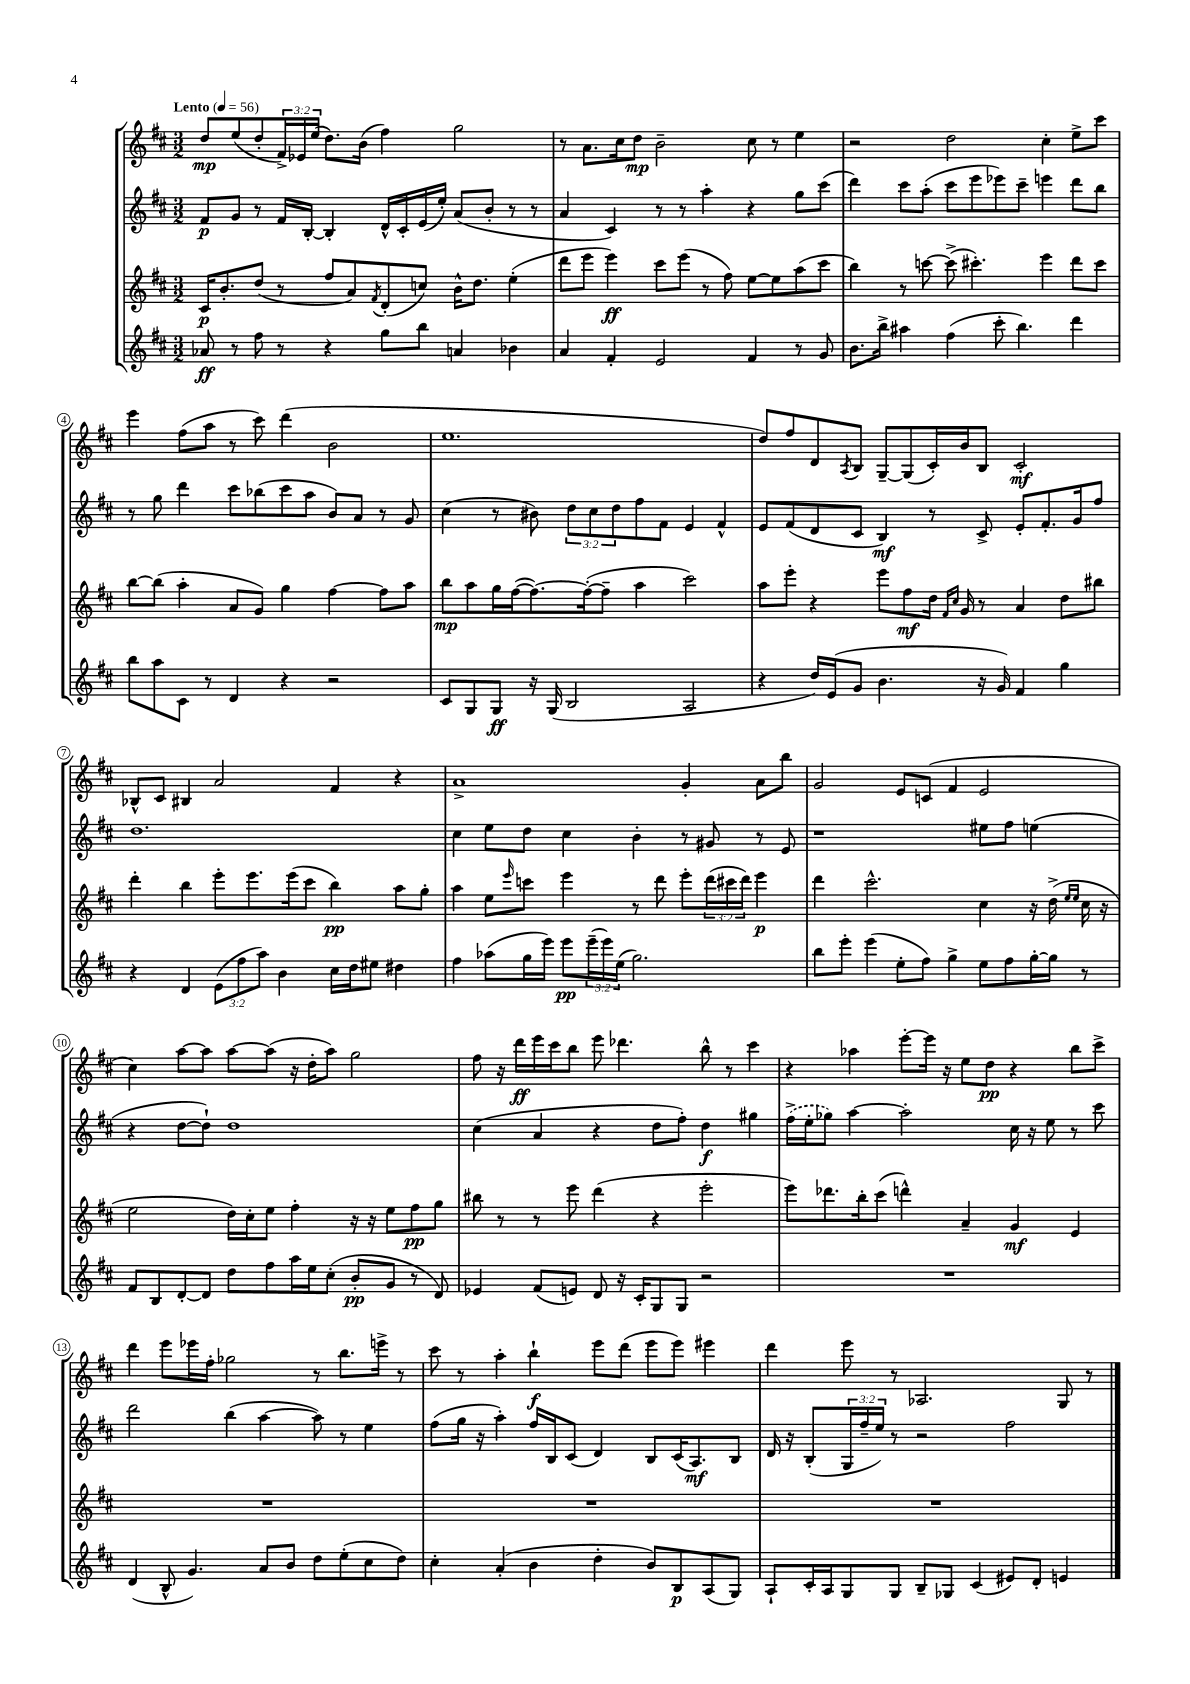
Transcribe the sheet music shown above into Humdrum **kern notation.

**kern	**dynam	**kern	**dynam	**kern	**dynam	**kern	**dynam
*part4	*part4	*part3	*part3	*part2	*part2	*part1	*part1
*staff4	*staff4	*staff3	*staff3	*staff2	*staff2	*staff1	*staff1
*clefG2	*	*clefG2	*	*clefG2	*	*clefG2	*
*k[f#c#]	*	*k[f#c#]	*	*k[f#c#]	*	*k[f#c#]	*
*M3/2	*	*M3/2	*	*M3/2	*	*M3/2	*
*MM56	*	*MM56	*	*MM56	*	*MM56	*
=1	=1	=1	=1	=1	=1	=1	=1
!	!	!	!	!	!	!LO:TX:a:B:t=Lento	!
8a-X/	ff	16c#/KL	p	8f#/L	p	8dd/L	mp
.	.	8.b'/	.	.	.	.	.
8r	.	.	.	8g/J	.	(8ee/	.
8ff#\	.	(8dd/J	.	8r	.	8dd'/	.
8r	.	8r	.	16f#/LL	.	24f#^/L)	.
.	.	.	.	.	.	24e-X/	.
.	.	.	.	[16B'/JJ	.	.	.
.	.	.	.	.	.	(24ee/JJ	.
4r	.	8ff#/L	.	4B'/]	.	8.dd\L)	.
.	.	8a/)	.	.	.	.	.
.	.	.	.	.	.	(16b\Jk	.
.	.	8qf#/	.	.	.	.	.
8gg\L	.	(8d'/	.	16d^^/LL	.	4ff#\)	.
.	.	.	.	16c#'/	.	.	.
8bb\J	.	8ccn/J)	.	(16e/	.	.	.
.	.	.	.	16ee'/JJ)	.	.	.
4an/	.	16b^^\KL	.	(8a/L	.	2gg\	.
.	.	8.dd\J	.	.	.	.	.
.	.	.	.	8b'/J	.	.	.
4b-X\	.	(4ee'\	.	8r	.	.	.
.	.	.	.	8r	.	.	.
=2	=2	=2	=2	=2	=2	=2	=2
4a/	.	8ddd\L	.	4a/	.	8r	.
.	.	8eee\J	.	.	.	8.a\L	.
4f#'/	.	4eee\)	ff	4c#/)	.	.	.
.	.	.	.	.	.	16cc#\k	.
.	.	.	.	.	.	8dd\J	mp
2e/	.	8ccc#\L	.	8r	.	2b~\	.
.	.	(8eee\J	.	8r	.	.	.
.	.	8r	.	4aa'\	.	.	.
.	.	8ff#\)	.	.	.	.	.
4f#/	.	[8ee\L	.	4r	.	8cc#\	.
.	.	8ee\]	.	.	.	8r	.
8r	.	(8aa\	.	8gg\L	.	4ee\	.
8g/	.	8ccc#\J	.	(8ccc#\J	.	.	.
=3	=3	=3	=3	=3	=3	=3	=3
8.b\L	.	4bb\)	.	4ddd\)	.	2r	.
16bb^\Jk	.	.	.	.	.	.	.
4aa#X\	.	8r	.	8ccc#\L	.	.	.
.	.	[8cccn\	.	(8aa'\J	.	.	.
(4ff#\	.	(8ccc^\]	.	8ccc#\L	.	2dd\	.
.	.	4.ccc#X'\)	.	8eee\	.	.	.
8ccc#'\	.	.	.	8eee-X\)	.	.	.
4.bb\)	.	.	.	8ccc#~\J	.	.	.
.	.	4eee\	.	4eeen\	.	4cc#'\	.
4ddd\	.	8ddd\L	.	8ddd\L	.	8ee^\L	.
.	.	8ccc#\J	.	8bb\J	.	8ccc#\J	.
!!LO:LB:g=z
=4	=4	=4	=4	=4	=4	=4	=4
8bb\L	.	[8bb\L	.	8r	.	4eee\	.
8aa\	.	(8bb\J]	.	8gg\	.	.	.
8c#\J	.	4aa'\	.	4ddd\	.	(8ff#\L	.
8r	.	.	.	.	.	8aa\J	.
4d/	.	8a/L	.	8ccc#\L	.	8r	.
.	.	8g/J)	.	(8bb-X\	.	8ccc#\)	.
4r	.	4gg\	.	8ccc#\	.	(4ddd\	.
.	.	.	.	8aa\J	.	.	.
2r	.	[4ff#\	.	8b/L)	.	2b\	.
.	.	.	.	8a/J	.	.	.
.	.	8ff#\L]	.	8r	.	.	.
.	.	8aa\J	.	8g/	.	.	.
=5	=5	=5	=5	=5	=5	=5	=5
8c#/L	.	8bb\L	mp	(4cc#\	.	1.ee	.
8G/	.	8aa\	.	.	.	.	.
8G/J	ff	16gg\L	.	8r	.	.	.
.	.	([16ff#\J	.	.	.	.	.
16r	.	8.ff#\_)	.	8b#X\)	.	.	.
(16G/	.	.	.	.	.	.	.
2B/	.	.	.	12dd\L	.	.	.
.	.	(16ff#'\k_	.	.	.	.	.
.	.	.	.	12cc#\	.	.	.
.	.	8ff#~\J]	.	.	.	.	.
.	.	.	.	12dd\	.	.	.
.	.	4aa\	.	8ff#\	.	.	.
.	.	.	.	8f#\J	.	.	.
2A/	.	2ccc#\)	.	4e/	.	.	.
.	.	.	.	4f#^^/	.	.	.
=6	=6	=6	=6	=6	=6	=6	=6
4r	.	8aa\L	.	8e/L	.	8dd/L)	.
.	.	8eee'\J	.	(8f#/	.	8ff#/	.
16dd/LL)	.	4r	.	8d/	.	8d/	.
(16e/J	.	.	.	.	.	.	.
.	.	.	.	.	.	8qA/	.
8g/J	.	.	.	8c#/J	.	8B/J	.
4.b\	.	8eee\L	.	4B/)	mf	[8G~/L	.
.	.	8ff#\	mf	.	.	(8G/]	.
.	.	16dd\Jk	.	8r	.	16c#'/L)	.
.	.	16qqf#/LL	.	.	.	.	.
.	.	16qqcc#/JJ	.	.	.	.	.
.	.	16g/	.	.	.	16b/J	.
16r	.	8r	.	8c#^/	.	8B/J	.
16g/)	.	.	.	.	.	.	.
4f#/	.	4a/	.	8e'/L	.	2c#'/	mf
.	.	.	.	8.f#'/	.	.	.
4gg\	.	8dd\L	.	.	.	.	.
.	.	.	.	16g/k	.	.	.
.	.	8bb#X\J	.	8ff#/J	.	.	.
!!LO:LB:g=z
=7	=7	=7	=7	=7	=7	=7	=7
4r	.	4ddd'\	.	1.dd	.	8B-X^^/L	.
.	.	.	.	.	.	8c#/J	.
4d/	.	4bb\	.	.	.	4B#X/	.
(12e\L	.	8eee'\L	.	.	.	2a/	.
12ff#\	.	.	.	.	.	.	.
.	.	8.eee\	.	.	.	.	.
12aa\J)	.	.	.	.	.	.	.
4b\	.	.	.	.	.	.	.
.	.	(16eee\k	.	.	.	.	.
.	.	8ccc#\J	.	.	.	.	.
16cc#\LL	.	4bb\)	pp	.	.	4f#/	.
16dd\J	.	.	.	.	.	.	.
8ee#X\J	.	.	.	.	.	.	.
4dd#X\	.	8aa\L	.	.	.	4r	.
.	.	8gg'\J	.	.	.	.	.
=8	=8	=8	=8	=8	=8	=8	=8
4ff#\	.	4aa\	.	4cc#\	.	1a^	.
(8aa-X\L	.	8ee\L	.	8ee\L	.	.	.
.	.	16qqeee/	.	.	.	.	.
16gg\L	.	8cccn\J	.	8dd\J	.	.	.
16eee\JJ)	.	.	.	.	.	.	.
8eee\L	pp	4eee\	.	4cc#\	.	.	.
(24eee~\L	.	.	.	.	.	.	.
24eee\)	.	.	.	.	.	.	.
(24ee\JJ	.	.	.	.	.	.	.
2.gg\)	.	8r	.	4b'\	.	.	.
.	.	8ddd\	.	.	.	.	.
.	.	8eee'\L	.	8r	.	4g'/	.
.	.	(24ddd\L	.	8g#X/	.	.	.
.	.	24ccc#X\	.	.	.	.	.
.	.	24ddd\JJ)	.	.	.	.	.
.	.	4eee\	p	8r	.	8a\L	.
.	.	.	.	8e/	.	8bb\J	.
=9	=9	=9	=9	=9	=9	=9	=9
8bb\L	.	4ddd\	.	1r	.	2g/	.
8eee'\J	.	.	.	.	.	.	.
(4eee\	.	2.ccc#^^\	.	.	.	.	.
8ee'\L	.	.	.	.	.	8e/L	.
8ff#\J)	.	.	.	.	.	(8cn/J	.
4gg^\	.	.	.	.	.	4f#/	.
8ee\L	.	4cc#\	.	8ee#X\L	.	2e/	.
8ff#\	.	.	.	8ff#\J	.	.	.
[16gg'\L	.	16r	.	(4een\	.	.	.
16gg\JJ]	.	(16dd^\	.	.	.	.	.
.	.	16qqee/LL	.	.	.	.	.
.	.	16qqee/JJ	.	.	.	.	.
8r	.	16cc#\	.	.	.	.	.
.	.	16r	.	.	.	.	.
!!LO:LB:g=z
=10	=10	=10	=10	=10	=10	=10	=10
8f#/L	.	2ee\	.	4r	.	4cc#\)	.
8B/	.	.	.	.	.	.	.
[8d'/	.	.	.	[8dd\L	.	[8aa\L	.
8d/J]	.	.	.	8dd`\J])	.	8aa\J]	.
8dd\L	.	16dd\LL)	.	1dd	.	[8aa\L	.
.	.	16cc#'\J	.	.	.	.	.
8ff#\	.	8ee\J	.	.	.	(8aa\J]	.
16aa\L	.	4ff#'\	.	.	.	16r	.
16ee\J	.	.	.	.	.	16dd'\KL	.
(8cc#'\J	.	.	.	.	.	8aa\J)	.
8b'/L	pp	16r	.	.	.	2gg\	.
.	.	16r	.	.	.	.	.
8g/J	.	8ee\L	.	.	.	.	.
8r	.	8ff#\	pp	.	.	.	.
8d/)	.	8gg\J	.	.	.	.	.
=11	=11	=11	=11	=11	=11	=11	=11
4e-X/	.	8bb#X\	.	(4cc#\	.	8ff#\	.
.	.	8r	.	.	.	16r	.
.	.	.	.	.	.	16ddd\LL	ff
(8f#/L	.	8r	.	4a/	.	16eee\	.
.	.	.	.	.	.	16ccc#\J	.
8en/J)	.	8eee\	.	.	.	8bb\J	.
8d/	.	(4ddd\	.	4r	.	8eee\	.
16r	.	.	.	.	.	4.ddd-X\	.
16c#'/KL	.	.	.	.	.	.	.
8G/	.	4r	.	8dd\L	.	.	.
8G/J	.	.	.	8ff#'\J)	.	.	.
2r	.	2eee'\	.	4dd\	f	8bb^^\	.
.	.	.	.	.	.	8r	.
.	.	.	.	4gg#X\	.	4ccc#\	.
=12	=12	=12	=12	=12	=12	=12	=12
1.r	.	8eee\L)	.	(16ff#^\LL	.	4r	.
.	.	.	.	16ee'\J	.	.	.
.	.	8.ddd-X\	.	8gg-X\J)	.	.	.
.	.	.	.	[4aa\	.	4aa-X\	.
.	.	16bb'\k	.	.	.	.	.
.	.	(8ccc#\J	.	.	.	.	.
.	.	4dddn^^\)	.	2aa'\]	.	[8eee'\L	.
.	.	.	.	.	.	16eee\Jk]	.
.	.	.	.	.	.	16r	.
.	.	4a~/	.	.	.	8ee\L	.
.	.	.	.	.	.	8dd\J	pp
.	.	4g/	mf	16cc#\	.	4r	.
.	.	.	.	16r	.	.	.
.	.	.	.	8ee\	.	.	.
.	.	4e/	.	8r	.	8bb\L	.
.	.	.	.	8ccc#\	.	8ccc#^\J	.
!!LO:LB:g=z
=13	=13	=13	=13	=13	=13	=13	=13
(4d/	.	1.r	.	2ddd\	.	4ddd\	.
8B^^/	.	.	.	.	.	8eee\L	.
4.g/)	.	.	.	.	.	16eee-X\L	.
.	.	.	.	.	.	16ff#'\JJ	.
.	.	.	.	(4bb\	.	2gg-X\	.
8a/L	.	.	.	[4aa\	.	.	.
8b/J	.	.	.	.	.	.	.
8dd\L	.	.	.	8aa\])	.	8r	.
(8ee'\	.	.	.	8r	.	8.bb\L	.
8cc#\	.	.	.	4ee\	.	.	.
.	.	.	.	.	.	16eeen^\Jk	.
8dd\J)	.	.	.	.	.	8r	.
=14	=14	=14	=14	=14	=14	=14	=14
4cc#'\	.	1.r	.	(8ff#\L	.	8ccc#\	.
.	.	.	.	16gg\Jk	.	8r	.
.	.	.	.	16r	.	.	.
(4a'/	.	.	.	4aa'\)	.	4aa'\	.
4b\	.	.	.	16ff#/LL	.	4bb`\	f
.	.	.	.	16B/J	.	.	.
.	.	.	.	(8c#/J	.	.	.
4dd'\	.	.	.	4d/)	.	8eee\L	.
.	.	.	.	.	.	(8ddd\J	.
8b/L)	.	.	.	8B/L	.	8eee\L	.
8B/	p	.	.	(16c#/K	.	8eee\J)	.
.	.	.	.	8.A/)	mf	.	.
(8A/	.	.	.	.	.	4eee#X\	.
8G/J)	.	.	.	8B/J	.	.	.
=15	=15	=15	=15	=15	=15	=15	=15
8A`/L	.	1.r	.	16d/	.	4ddd\	.
.	.	.	.	16r	.	.	.
16c#'/L	.	.	.	(8B'/L	.	.	.
16A/J	.	.	.	.	.	.	.
8G/	.	.	.	24G/L	.	8eee\	.
.	.	.	.	24ff#~/	.	.	.
.	.	.	.	24ee/JJ)	.	.	.
8G/J	.	.	.	8r	.	8r	.
8B~/L	.	.	.	2r	.	2.A-X/	.
8G-X/J	.	.	.	.	.	.	.
(4c#/	.	.	.	.	.	.	.
8e#X/L)	.	.	.	2ff#\	.	.	.
8d'/J	.	.	.	.	.	.	.
4en/	.	.	.	.	.	8G/	.
.	.	.	.	.	.	8r	.
==	==	==	==	==	==	==	==
*-	*-	*-	*-	*-	*-	*-	*-
